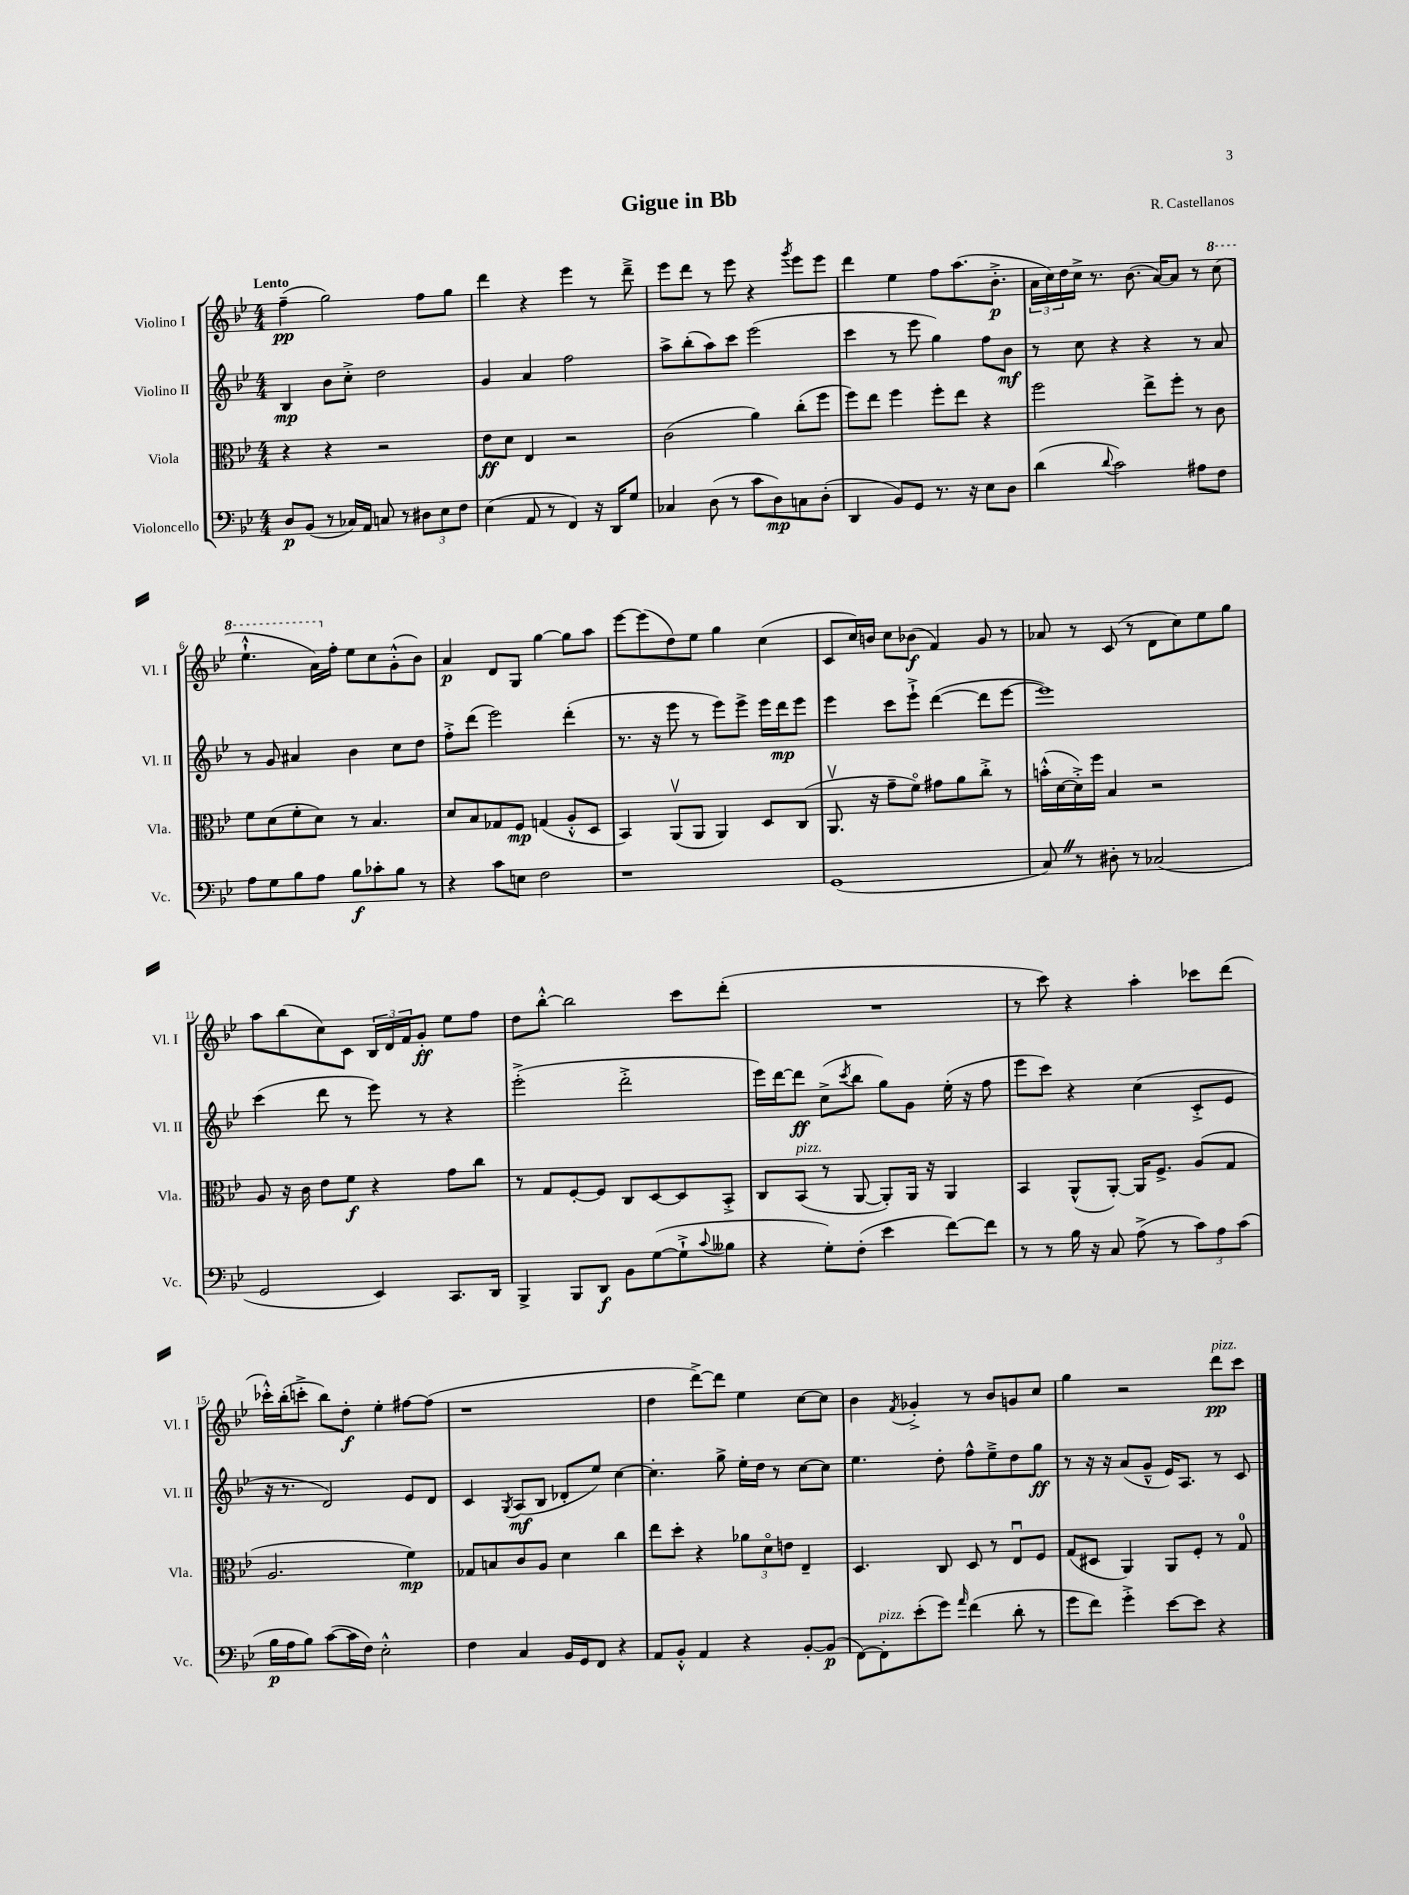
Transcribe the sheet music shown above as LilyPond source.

\header { title = "Gigue in Bb" composer = "R. Castellanos" }
<<
\new StaffGroup <<
\new Staff = "s0" \with { instrumentName = "Violino I" shortInstrumentName = "Vl. I" } {
    \clef treble \key bes \major \numericTimeSignature \time 4/4 \tempo "Lento"
    f''4--\pp( g''2) f''8 g''8 |
    d'''4 r4 ees'''4 r8 d'''8---> |
    ees'''8 d'''8 r8 ees'''8 r4 \acciaccatura { g'''8 } ees'''8 ees'''8 |
    d'''4 ees''4 f''8 a''8.( bes'8.-.->\p |
    \tuplet 3/2 { a'16 c''16) d''16 } c''16-> r8. bes'8.( a'16~) a'8 r8 \ottava #1 c'''8( |
    ees'''4.-!-^ a''16) \ottava #0 f''16-. ees''8 c''8 g'8-.-^( bes'8) |
    a'4\p d'8 g8 g''4~ g''8 a''8 |
    ees'''8~ ees'''8( d''8) ees''8 g''4 c''4( |
    c'8 c''16) b'16 c''8 bes'8\f( f'4) g'8 r8 |
    aes'8 r8 c'8( r8 d'8 c''8) ees''8 g''8 |
    a''8 bes''8( c''8) c'8 \tuplet 3/2 { bes16 d'16 f'16 } g'8-.\ff ees''8 f''8 |
    d''8 bes''8~-.-^ bes''2 c'''8 d'''8-.( |
    R1 |
    r8 c'''8) r4 a''4-. ces'''8 d'''8( |
    ces'''16-.-^) bes''16-.( c'''8-.-> bes''8) d''8-.\f ees''4-. fis''8~ fis''8( |
    r1 |
    d''4 d'''8~->) d'''8 ees''4 c''8~ c''8 |
    bes'4 \acciaccatura { f'8 } ges'4-.-> r8 bes'8 g'8 c''8 |
    g''4 r2 d'''8\pp^\markup { \italic "pizz." } c'''8 \bar "|." |
}
\new Staff = "s1" \with { instrumentName = "Violino II" shortInstrumentName = "Vl. II" } {
    \clef treble \key bes \major \numericTimeSignature \time 4/4
    bes4\mp bes'8 c''8-.-> d''2 |
    g'4 a'4 f''2 |
    a''8-> bes''8-.( a''8) c'''8 ees'''2( |
    c'''4 r8 ees'''8 g''4) f''8 bes'8\mf |
    r8 c''8 r4 r4 r8 a'8 |
    r8 g'8 ais'4 bes'4 c''8 d''8 |
    f''8-.-> d'''8( ees'''2) d'''4-.( |
    r8. r16 ees'''8 r8 ees'''8) ees'''8-> ees'''16 d'''16\mp ees'''8 |
    ees'''4 c'''8 ees'''8-!-> d'''4~( d'''8 ees'''8~ |
    ees'''1) |
    c'''4( d'''8 r8 ees'''8) r8 r4 |
    ees'''2-.->( d'''2-.-> |
    ees'''16) d'''16~ d'''8\ff c''8->( \acciaccatura { c'''8 } bes''8 g''8) g'8 ees''16-.( r16 f''8 |
    ees'''8 c'''8) r4 c''4( c'8-.-> ees'8 |
    r16 r8. d'2) ees'8 d'8 |
    c'4 \acciaccatura { g8 } a8\mf( bes8 des'8-. ees''8) c''4~ |
    c''4.-. g''8-> ees''16-. d''16 r8 c''8~ c''8 |
    ees''4. d''8-. f''8-^ ees''8---> d''8 g''8\ff |
    r8 r16 r16 a'8( g'8---^ ees'16) a8. r8 c'8 \bar "|." |
}
\new Staff = "s2" \with { instrumentName = "Viola" shortInstrumentName = "Vla." } {
    \clef alto \key bes \major \numericTimeSignature \time 4/4
    r4 r4 r2 |
    ees'8\ff d'8 ees4 r2 |
    c'2( a'4) c''8-.( f''8 |
    f''8) ees''8 f''4 f''8-. ees''8 r4 |
    f''2 ees''8-> f''8-. r8 c'8 |
    f'8 d'8( f'8-. d'8) r8 bes4. |
    d'8 bes8 ges8 f8\mp g4( a8-.-^ d8 |
    bes,4) a,8\upbow( a,8 a,4) d8 c8( |
    a,8.\upbow r16 g'8-- f'8\flageolet) gis'8 a'8 c''8-.-> r8 |
    b'16-.-^( d'16~ d'16-.->) f''16 bes4 r2 |
    a8 r16 c'16 ees'8 f'8\f r4 g'8 c''8 |
    r8 g8 f8~-. f8 c8 d8~ d8 bes,8-.-> |
    c8 bes,8^\markup { \italic "pizz." }( r8 a,8~ a,8-.) a,16 r16 a,4 |
    bes,4 a,8-^( a,8~-.) a,16 f8.-> a8( g8 |
    a2. f'4\mp) |
    ges8 b8 c'8 a8 d'4 c''4 |
    ees''8 d''8-. r4 \tuplet 3/2 { aes'8 d'8\flageolet e'8 } ees4-- |
    d4. c8 d8 r8 ees8\downbow f8 |
    g8( dis8 a,4) a,8 f8-. r8 g8-0 \bar "|." |
}
\new Staff = "s3" \with { instrumentName = "Violoncello" shortInstrumentName = "Vc." } {
    \clef bass \key bes \major \numericTimeSignature \time 4/4
    d8\p bes,8( r8 ces16) a,16 c8 r8 \tuplet 3/2 { dis8 ees8 f8 } |
    ees4( a,8 r8 f,4) r16 d,16 g8 |
    ces4 d8( r8 c'8 d8\mp) c8 d8-.( |
    d,4 bes,8) g,8 r8. r16 ees8 d8 |
    d'4( \appoggiatura { d'8 } c'2) ais8 f8 |
    a8 g8 bes8 a8 bes8\f ces'8-. bes8 r8 |
    r4 c'8 e8 f2 |
    r1 |
    g,1( |
    c8) \once \override BreathingSign.text = \markup { \musicglyph "scripts.caesura.straight" } \breathe r8 dis8-. r8 ces2( |
    g,2 ees,4) c,8. d,16 |
    bes,,4-> bes,,8 d,8\f bes,8 g8~( g8-!-> \appoggiatura { c'8 } beses8 |
    r4 g8-.) f8-.( ees'4 f'8~) f'8 |
    r8 r8 bes16 r16 c8 a8->( r8 \tuplet 3/2 { c'8) a8 c'8( } |
    bes16\p a16 bes8) c'8~( c'16 f16) ees2-.-^ |
    f4 c4 bes,16 g,16 f,8 r4 |
    a,8 bes,8-.-^ a,4 r4 bes,8~-. bes,8\p( |
    f,8~) f,8-.^\markup { \italic "pizz." } ees'8-.( g'8) \grace { a'16 } f'4( d'8-. r8 |
    g'8 f'8) g'4-.-> ees'8~ ees'8 r4 \bar "|." |
}
>>
>>
